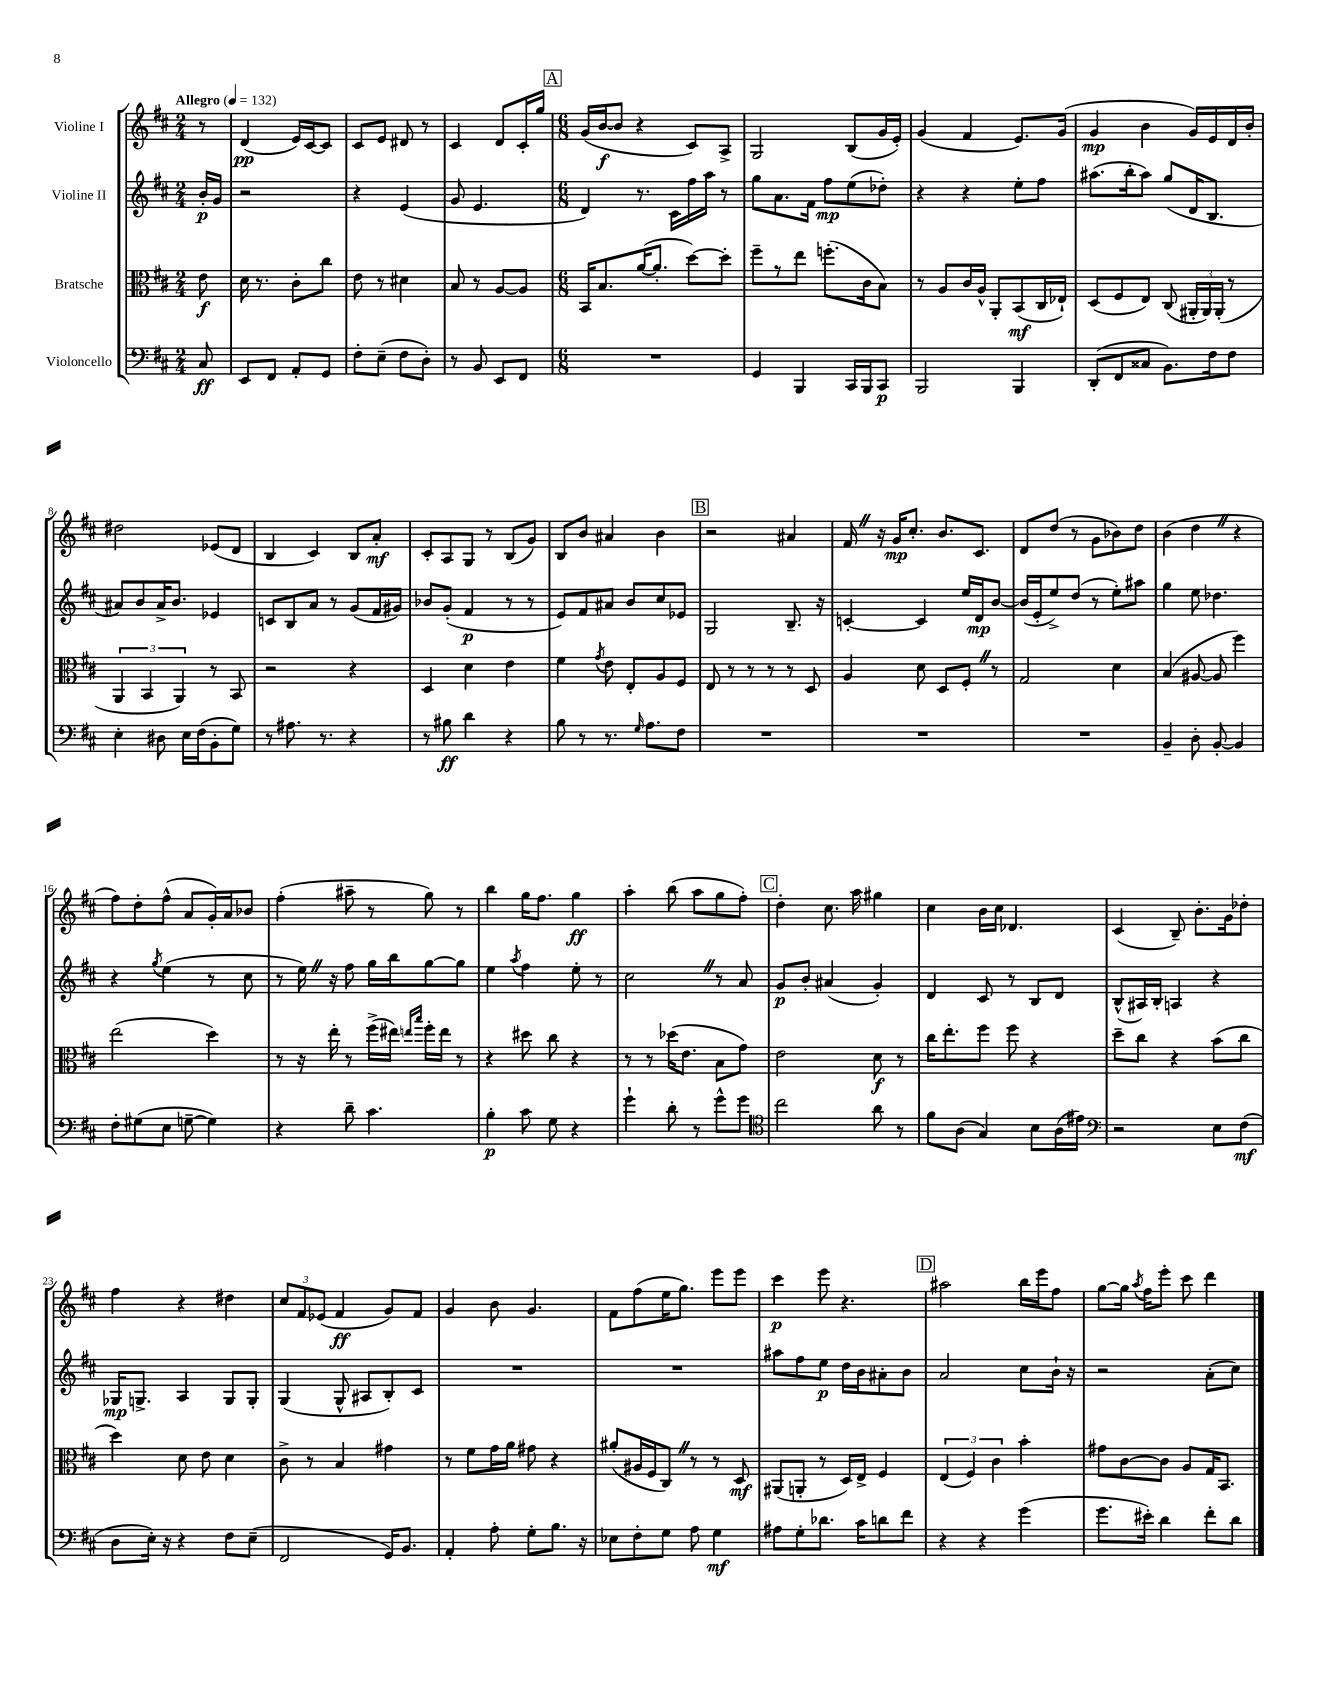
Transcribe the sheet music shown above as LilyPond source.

<<
\new StaffGroup <<
\new Staff = "s0" \with { instrumentName = "Violine I" } {
    \clef treble \key d \major \numericTimeSignature \time 2/4 \partial 8 \tempo "Allegro" 4 = 132
    \autoBeamOff r8 |
    d'4\pp( e'16[) cis'16~ cis'8] |
    cis'8[ e'8] dis'8 r8 |
    cis'4 d'8[ cis'16-. g''16] |
    \mark \markup { \box "A" } \numericTimeSignature \time 6/8 g'16[( b'16~\f b'8] r4 cis'8[) a8]-> |
    g2 b8[( g'16 e'16]-.) |
    g'4( fis'4 e'8.[) g'16]( |
    g'4\mp b'4 g'16[) e'16 d'16 b'16]-. |
    dis''2 ees'8[( d'8] |
    b4 cis'4) b8[ a'8]-.\mf |
    cis'8[-. a8 g8] r8 b8[( g'8]) |
    b8[ b'8] ais'4 b'4 |
    \mark \markup { \box "B" } r2 ais'4 |
    fis'16 \once \override BreathingSign.text = \markup { \musicglyph "scripts.caesura.straight" } \breathe r16 g'16[\mp cis''8.]-. b'8.[ cis'8.] |
    d'8[ d''8]( r8 g'8[ bes'8) d''8] |
    b'4( d''4 \once \override BreathingSign.text = \markup { \musicglyph "scripts.caesura.straight" } \breathe r4 |
    fis''8[) d''8-. fis''8]-^( a'8[ g'16-.) a'16 bes'8] |
    fis''4-.( ais''8-- r8 g''8) r8 |
    b''4 g''16[ fis''8.] g''4\ff |
    a''4-. b''8( a''8[ g''8 fis''8]-.) |
    \mark \markup { \box "C" } d''4-. cis''8. a''16 gis''4 |
    cis''4 b'16[ cis''16] des'4. |
    cis'4( b8--) b'8.[-. g'16 des''8]-. |
    fis''4 r4 dis''4 |
    \tuplet 3/2 { cis''8[ fis'8 ees'8]( } fis'4\ff g'8[) fis'8] |
    g'4 b'8 g'4. |
    fis'8[ fis''8( e''16 g''8.]) e'''8[ e'''8] |
    cis'''4\p e'''8 r4. |
    \mark \markup { \box "D" } ais''2 b''16[ e'''16 fis''8] |
    g''8[~ g''16] \acciaccatura { a''8 } fis''16[ e'''8]-. cis'''8 d'''4 \bar "|." |
}
\new Staff = "s1" \with { instrumentName = "Violine II" } {
    \clef treble \key d \major \numericTimeSignature \time 2/4 \partial 8
    \autoBeamOff b'16[-.\p g'16] |
    r2 |
    r4 e'4( |
    g'8 e'4. |
    \mark \markup { \box "A" } \numericTimeSignature \time 6/8 d'4) r8. cis'16[ fis''16 a''16] r8 |
    g''8[ a'8. fis'16] fis''8[\mp e''8( des''8]-.) |
    r4 r4 e''8[-. fis''8] |
    ais''8.[( b''16-. ais''8]) g''8[( d'16 b8.] |
    ais'8[) b'8 ais'16-> b'8.] ees'4 |
    c'8[ b8 a'8] r8 g'8[( fis'16 gis'16]) |
    bes'8[ g'8]-.( fis'4\p r8 r8 |
    e'8[) fis'8 ais'8] b'8[ cis''8 ees'8] |
    \mark \markup { \box "B" } g2 b8.-- r16 |
    c'4~-. c'4 e''16[ d'16\mp b'8]~ |
    b'16[( e'16-. e''8->) d''8]( r8 e''8[-.) ais''8] |
    g''4 e''8 des''4. |
    r4 \acciaccatura { g''8 } e''4( r8 cis''8 |
    r8 e''16) \once \override BreathingSign.text = \markup { \musicglyph "scripts.caesura.straight" } \breathe r16 fis''8 g''16[ b''16 g''8~ g''8] |
    e''4 \acciaccatura { a''8 } fis''4 e''8-. r8 |
    cis''2 \once \override BreathingSign.text = \markup { \musicglyph "scripts.caesura.straight" } \breathe r8 a'8 |
    \mark \markup { \box "C" } g'8[\p b'8]-. ais'4( g'4-.) |
    d'4 cis'8 r8 b8[ d'8] |
    b8[-^( ais16) b16]-. a4 r4 |
    ges16[\mp g8.]-> a4 g8[ g8]-. |
    g4( g8-^ ais8[ b8-.) cis'8] |
    R2. |
    R2. |
    ais''8[ fis''8 e''8]\p d''16[ b'16 ais'8-. b'8] |
    \mark \markup { \box "D" } a'2 cis''8[ b'16]-! r16 |
    r2 a'8[-.( cis''8]) \bar "|." |
}
\new Staff = "s2" \with { instrumentName = "Bratsche" } {
    \clef alto \key d \major \numericTimeSignature \time 2/4 \partial 8
    \autoBeamOff e'8\f |
    d'16 r8. cis'8[-. cis''8] |
    e'8 r8 dis'4 |
    b8 r8 a8[~ a8] |
    \mark \markup { \box "A" } \numericTimeSignature \time 6/8 b,16[ b8. a'16~( a'8.]-. d''8[~) d''8]-. |
    fis''8[-- r8 e''8] f''8.[-.( cis'16 b8]) |
    r8 a8[ cis'16 a16]-^ a,8[-. b,8\mf( cis16 ees16]-!) |
    d8[( fis8 e8]) cis8( \tuplet 3/2 { ais,16[-. ais,16) ais,16]-.( } r8 |
    \tuplet 3/2 { a,4 b,4 a,4) } r8 b,8 |
    r2 r4 |
    d4 d'4 e'4 |
    fis'4 \acciaccatura { g'8 } e'8 e8[-. a8 fis8] |
    \mark \markup { \box "B" } e8 r8 r8 r8 r8 d8 |
    a4 d'8 d8[ fis8]-. \once \override BreathingSign.text = \markup { \musicglyph "scripts.caesura.straight" } \breathe r8 |
    g2 d'4 |
    b4( ais8~ ais8 fis''4) |
    e''2( d''4) |
    r8 r16 e''16-. r8 fis''16[->( eis''16]) \grace { e''16[ b''16] } fis''16[-. e''16] r8 |
    r4 dis''8 cis''8 r4 |
    r8 r8 des''16[( e'8.] b8[ g'8]) |
    \mark \markup { \box "C" } e'2 d'8\f r8 |
    cis''16[ e''8.-. fis''8] fis''8 r4 |
    d''8[-- cis''8] r4 b'8[( cis''8] |
    d''4) d'8 e'8 d'4 |
    cis'8-> r8 b4 gis'4 |
    r8 fis'8[ g'16 a'16] gis'8 r4 |
    ais'8[-.( ais16 fis16 cis8]) \once \override BreathingSign.text = \markup { \musicglyph "scripts.caesura.straight" } \breathe r8 r8 d8\mf |
    ais,8[( a,8]-. r8 d16[) e16]-> fis4 |
    \mark \markup { \box "D" } \tuplet 3/2 { e4( fis4) cis'4 } b'4-. |
    gis'8[ cis'8~ cis'8] a8[ g16 b,8.] \bar "|." |
}
\new Staff = "s3" \with { instrumentName = "Violoncello" } {
    \clef bass \key d \major \numericTimeSignature \time 2/4 \partial 8
    \autoBeamOff cis8\ff |
    e,8[ fis,8] a,8[-. g,8] |
    fis8[-. e8]--( fis8[ d8]-.) |
    r8 b,8 e,8[ fis,8] |
    \mark \markup { \box "A" } \numericTimeSignature \time 6/8 R2. |
    g,4 b,,4 cis,16[ b,,16 cis,8]\p |
    b,,2 b,,4 |
    d,8[-.( fis,8 cisis8] b,8.[) fis16 fis8] |
    e4-. dis8 e16[ fis16( b,8-. g8]) |
    r8 ais8. r8. r4 |
    r8 bis8\ff d'4 r4 |
    b8 r8 r8. \grace { g16 } a8.[ fis8] |
    \mark \markup { \box "B" } R2. |
    R2. |
    R2. |
    b,4-- d8-. b,8~-. b,4 |
    fis8[-. gis8( e8] g8~-- g4) |
    r4 d'8-- cis'4. |
    b4-.\p cis'8 g8 r4 |
    g'4-! d'8-. r8 g'8[-^ g'8] |
    \mark \markup { \box "C" } \clef tenor cis''2 a'8 r8 |
    fis'8[ a8]( g4) b8[ a16( eis'16]) |
    \clef bass r2 e8[ fis8]\mf( |
    d8[ e16]-.) r16 r4 fis8[ e8]--( |
    fis,2 g,16[) b,8.] |
    a,4-. a8-. g8[-. b8.] r16 |
    ees8[ fis8-. g8] a8 g4\mf |
    ais8[ g8-. des'8.] cis'16[ d'8 fis'8] |
    \mark \markup { \box "D" } r4 r4 g'4( |
    g'8.[ eis'16]-.) d'4 fis'8[-. d'8] \bar "|." |
}
>>
>>
